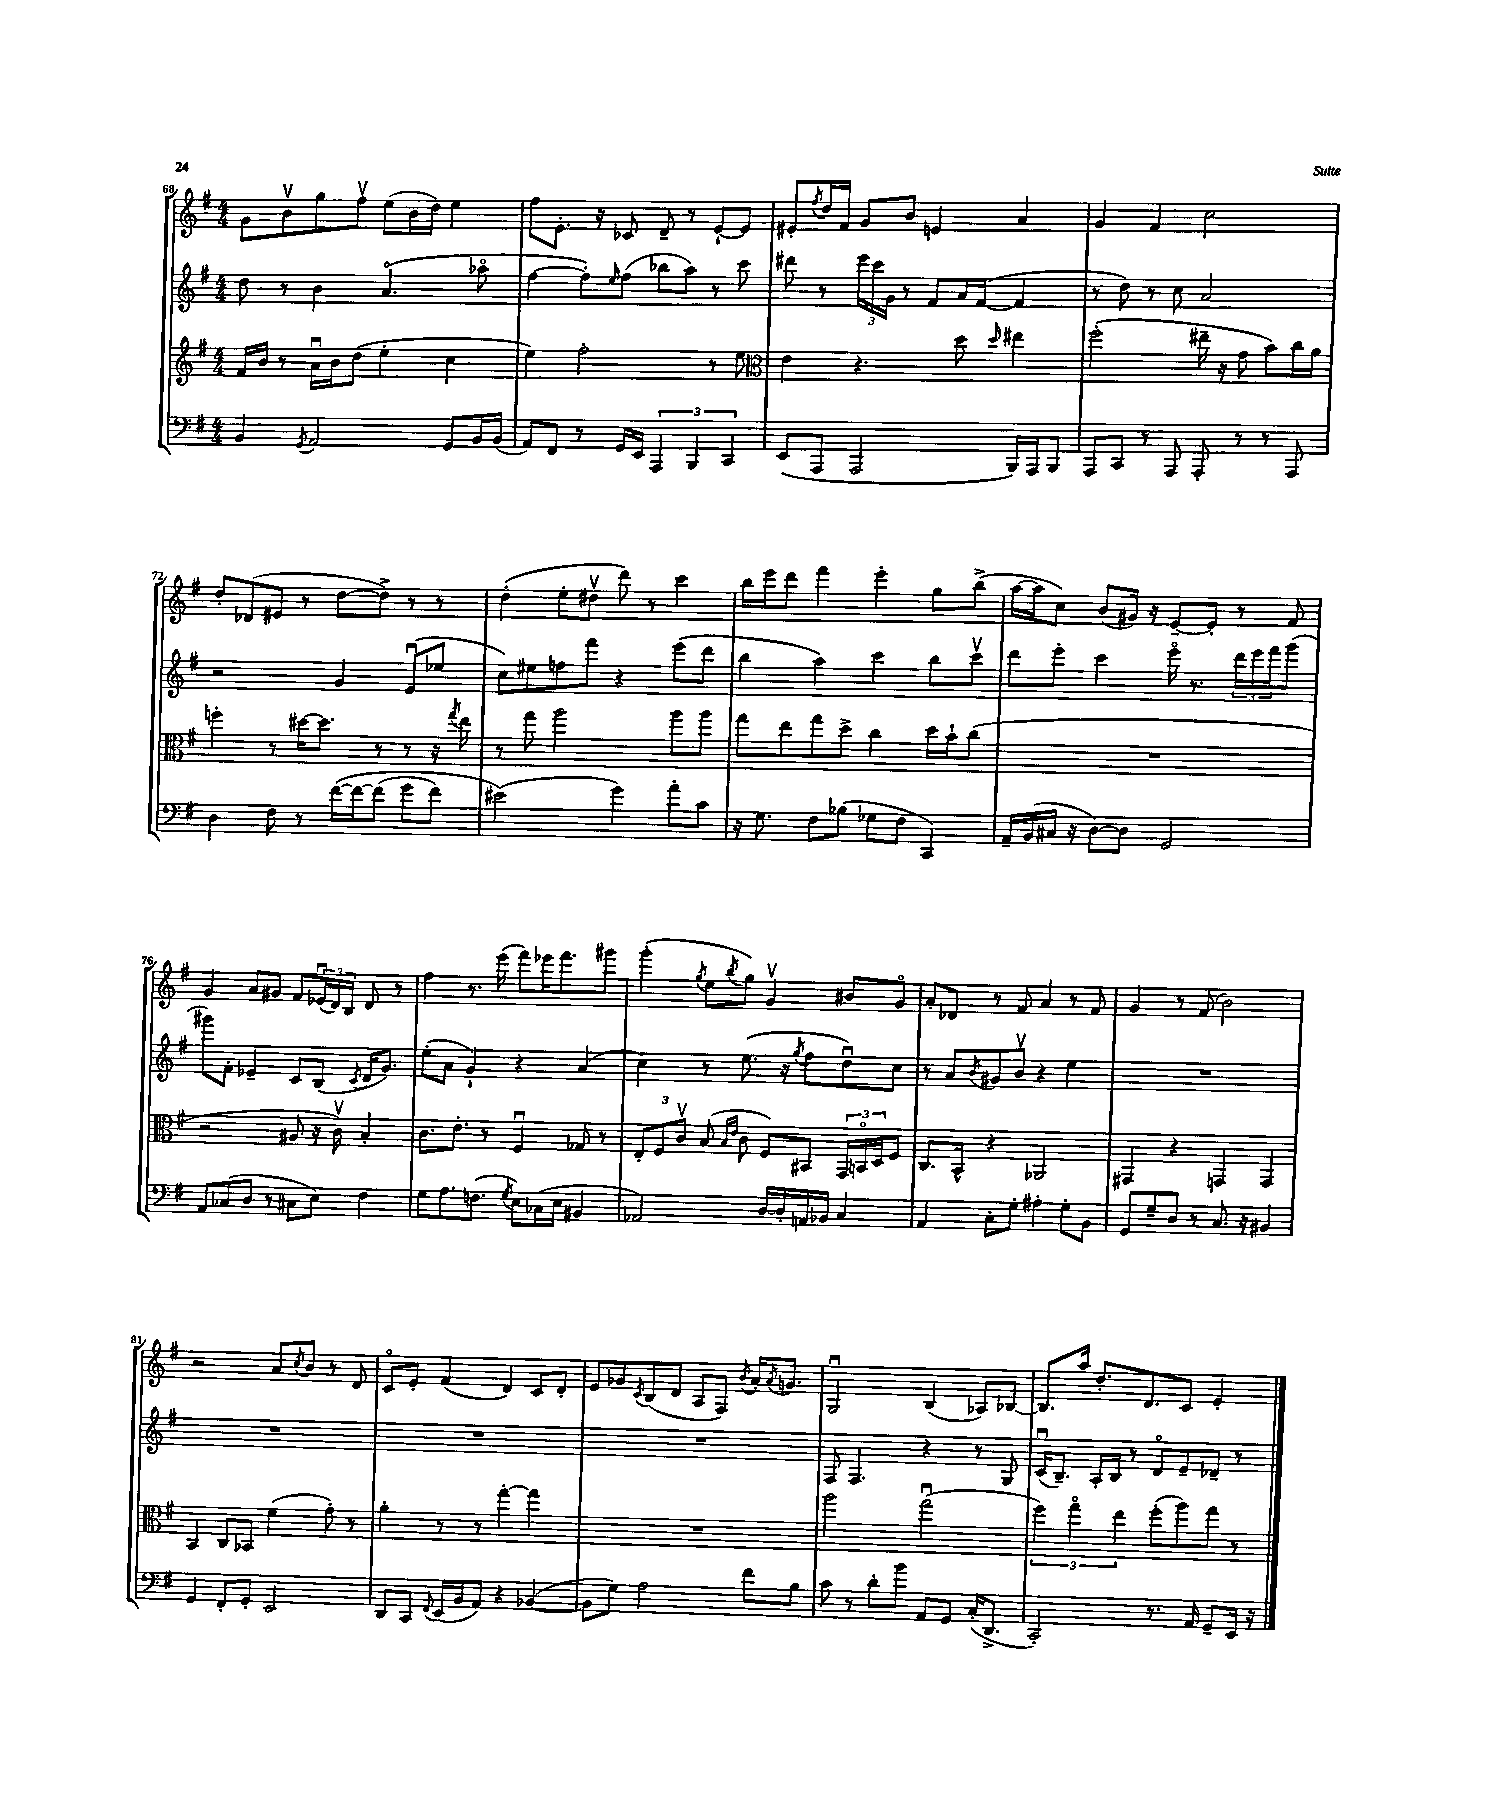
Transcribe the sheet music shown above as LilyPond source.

<<
\new StaffGroup <<
\new Staff = "s0" {
    \clef treble \key g \major \numericTimeSignature \time 4/4
    g'8 b'8\upbow g''8 fis''8\upbow e''8( b'16 d''16) e''4 |
    fis''8 e'8.-. r16 ces'8 d'8-- r8 e'8~-! e'8 |
    eis'8-. \acciaccatura { fis''8 } d''16 fis'16 g'8 b'8 e'4 a'4 |
    g'4 fis'4 c''2 |
    d''8-. des'8( eis'8 r8 d''8~ d''8->) r8 r8 |
    d''4-.( e''8-. dis''8\upbow d'''8) r8 c'''4 |
    b''16 e'''16 d'''8 fis'''4 e'''4-. g''8 b''8->( |
    a''16~ a''16 c''8) b'8( gis'16) r16 e'8~-- e'8-. r8 fis'8 |
    g'4 a'8 gis'8 fis'8 \tuplet 3/2 { ees'16\downbow( d'16) b16 } d'8 r8 |
    fis''4 r8. e'''16( fis'''8) ees'''16 fis'''8. gis'''8 |
    g'''4-.( \acciaccatura { g''8 } e''8 \acciaccatura { b''8 } g''8) g'4\upbow bis'8 g'8\flageolet |
    a'8-. des'8 r8 fis'8 a'4 r8 fis'8 |
    g'4 r8 fis'8( b'2) |
    r2 a'8 \acciaccatura { c''8 } b'8 r8 d'8 |
    c'8\flageolet e'8-. fis'4( d'4) c'8 d'8-. |
    e'8 ges'8 \acciaccatura { c'8 } b8( d'8 a8 fis8) \acciaccatura { b'8 } a'16-. \acciaccatura { a'8 } g'8. |
    g2\downbow b4( aes8) bes8~ |
    bes8. a''16 d''8.-. d'8. c'8 e'4-. \bar "|." |
}
\new Staff = "s1" {
    \clef treble \key g \major \numericTimeSignature \time 4/4
    d''8 r8 b'4 a'4.\flageolet( aes''8\flageolet |
    fis''4~ fis''8-.) \grace { e''16 } fis''8( bes''8 a''8) r8 c'''8 |
    dis'''8 r8 \tuplet 3/2 { e'''16 c'''16 g'16 } r8 fis'8 a'16 fis'16~( fis'4 |
    r8 d''8) r8 c''8 a'2 |
    r2 g'4 e'8\downbow( ees''8 |
    c''8) eis''8 f''8 fis'''8 r4 e'''8( d'''8 |
    b''4 a''4) c'''4 b''8 c'''8\upbow |
    d'''8 e'''8-. c'''4 e'''16\flageolet r8. \tuplet 3/2 { d'''16 e'''16 fis'''16 } g'''8( |
    gis'''8) fis'8-. ees'4-- c'8 b8( \acciaccatura { c'8 } d'16 g'8.) |
    e''8-.( a'8 g'4-!) r4 a'4( |
    c''4) r8 e''8.( r16 \acciaccatura { g''8 } fis''8 d''8\downbow) c''8 |
    r8 a'8 \acciaccatura { b'8 } gis'8 b'8\upbow r4 e''4 |
    R1 |
    R1 |
    R1 |
    R1 |
    fis8 fis4. r4 r8 g8 |
    c'16\downbow( b8.--) a16-. b16 r8 d'8\flageolet e'8-- des'8-- r8 \bar "|." |
}
\new Staff = "s2" {
    \clef treble \key g \major \numericTimeSignature \time 4/4
    fis'16 b'16 r8 a'16\downbow b'16 d''8( e''4-. c''4 |
    e''4) fis''2-. r8 e''8 |
    \clef alto e'4 r4. d''8 \grace { d''16 } eis''4 |
    fis''2-.( eis''16-- r16 g'8 b'8) c''16 a'16 |
    f''4-. r8 dis''16~ dis''8. r8 r8 r16 \acciaccatura { g''8 } e''16 |
    r8 g''8 a''2 a''8 a''8 |
    g''8 e''8 g''8 d''8-> c''4 d''16 b'16-! c''8( |
    R1 |
    r2 ais8 r16 c'16\upbow) b4-. |
    c'8. e'8.-. r8 fis4\downbow ges8 r8 |
    \tuplet 3/2 { e8-. fis8 c'8\upbow } b8( \grace { b16 e'16 } c'8 fis8) bis,8 \tuplet 3/2 { g,16 b,16\flageolet d16 } fis8 |
    c8. b,16-^ r4 aes,2 |
    gis,4 r4 g,4 g,4 |
    b,4 c8 bes,8 fis'4( g'8-.) r8 |
    a'4-. r8 r8 g''4~-. g''4 |
    R1 |
    a''2 g''2\downbow( |
    \tuplet 3/2 { fis''4) g''4\flageolet e''4 } fis''8-.( a''8) g''8 r8 \bar "|." |
}
\new Staff = "s3" {
    \clef bass \key g \major \numericTimeSignature \time 4/4
    b,4 \acciaccatura { g,8 } a,2 g,8 b,16 b,16( |
    a,8) fis,8 r8 g,16 e,16 \tuplet 3/2 { a,,4 b,,4 c,4 } |
    e,8( a,,8 a,,2 b,,16) a,,16 b,,8 |
    a,,8 c,8 r8 a,,8 a,,8-. r8 r8 a,,8 |
    d4 fis8 r8 fis'16~\( fis'16~ fis'8( g'8 fis'8) |
    eis'2(\) g'4) a'8-. c'8 |
    r16 g8. fis8 bes8( ges8 fis8 c,4) |
    a,16-- b,16( cis16 r16 d8~) d8 g,2 |
    a,8 ces8( d8 r8 cis8 e8) fis4 |
    g8 a8. f8.( \acciaccatura { g8 } e8) ces16( e16 bis,4 |
    aes,2) d16~ d16-. a,16 bes,16 c4 |
    a,4 c8-. g8-. ais4-. g8-. b,8 |
    g,8 g8-- d8 r8 c8. r16 bis,4 |
    g,4 fis,8-. g,8-. e,2 |
    d,8 c,8 \appoggiatura { fis,8 } e,16( b,16 a,8) r4 bes,4~( |
    bes,8 g8) a2 fis'8 b8 |
    c'8 r8 d'8-. b'8 a,8 g,8 c16-.( d,8.-> |
    c,2-.) r8. a,16 g,8-- e,16 r16 \bar "|." |
}
>>
>>
\layout { \context { \Score currentBarNumber = #68 } }
